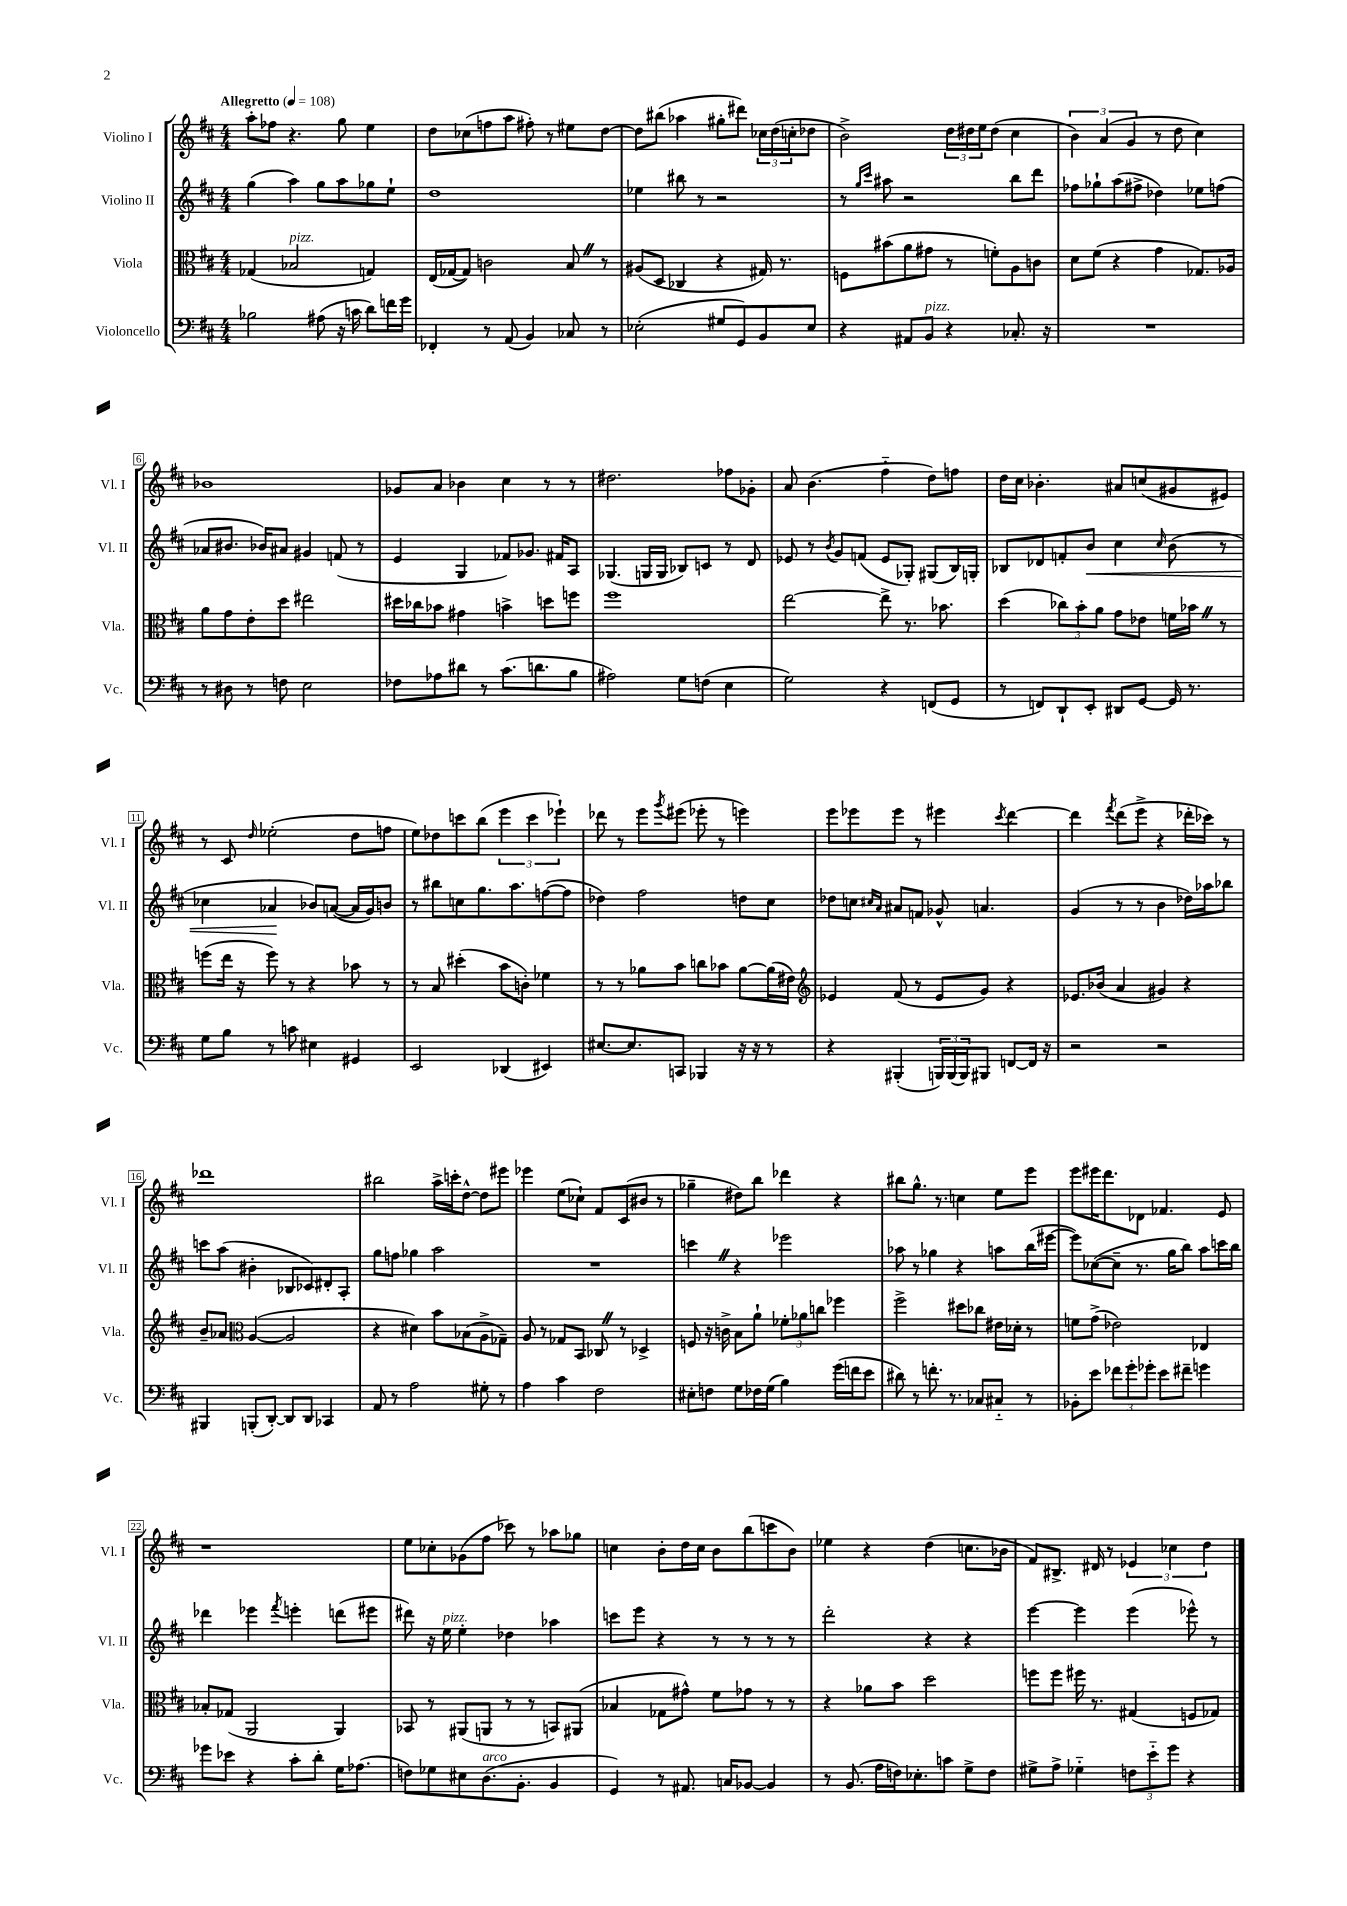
<<
\new StaffGroup <<
\new Staff = "s0" \with { instrumentName = "Violino I" shortInstrumentName = "Vl. I" } {
    \clef treble \key d \major \numericTimeSignature \time 4/4 \tempo "Allegretto" 4 = 108
    a''8-. fes''8 r4. g''8 e''4 |
    d''8 ces''8( f''8 a''8 fis''8-.) r8 eis''8 d''8~ |
    d''8 bis''8( aes''4 gis''8-. dis'''8) \tuplet 3/2 { ces''16 d''16( c''16-. } des''8 |
    b'2->) \tuplet 3/2 { d''16 dis''16 e''16 } dis''8( cis''4 |
    \tuplet 3/2 { b'4) a'4( g'4 } r8 d''8 cis''4) |
    bes'1 |
    ges'8 a'8 bes'4 cis''4 r8 r8 |
    dis''2. fes''8 ges'8-. |
    a'8 b'4.( fis''4-_ d''8) f''8 |
    d''16 cis''16 bes'4.-. ais'8 c''8( gis'8 eis'8) |
    r8 cis'8 \grace { d''16 } ees''2-.( d''8 f''8 |
    e''8) des''8 c'''8 b''8( \tuplet 3/2 { e'''4 c'''4 ees'''4-!) } |
    des'''8 r8 e'''8 \acciaccatura { g'''8 } eis'''8( ees'''8-. r8 e'''4) |
    e'''8 ees'''8 ees'''8 r8 eis'''4 \acciaccatura { cis'''8 } d'''4~ |
    d'''4 \acciaccatura { fis'''8 } d'''8( e'''8-> r4 des'''16-. ces'''16) r8 |
    des'''1 |
    bis''2 a''16-> c'''16-. d''8~-^ d''8 eis'''8 |
    ees'''4 e''8( ces''8-!) fis'8 cis'8( bis'8 r8 |
    ges''4-- dis''8) b''8 des'''4 r4 |
    bis''8 g''8.-^ r8. c''4 e''8 e'''8 |
    e'''8 eis'''16 d'''8. des'8 fes'4. e'8 |
    r1 |
    e''8 ces''8-. ges'8( fis''8 ces'''8) r8 aes''8 ges''8 |
    c''4 b'8-. d''16 c''16 b'8 b''8( c'''8 b'8) |
    ees''4 r4 d''4( c''8. bes'16 |
    fis'8) bis8.-> dis'16 r8 \tuplet 3/2 { ees'4 ces''4 d''4 } \bar "|." |
}
\new Staff = "s1" \with { instrumentName = "Violino II" shortInstrumentName = "Vl. II" } {
    \clef treble \key d \major \numericTimeSignature \time 4/4
    g''4( a''4) g''8 a''8 ges''8 e''8-! |
    d''1 |
    ees''4 bis''8 r8 r2 |
    r8 \grace { g''16 cis'''16 } ais''8 r2 b''8 d'''8 |
    fes''8 ges''8-! a''8( fis''8-> des''4) ees''8 f''8( |
    aes'8 bis'8. bes'16) ais'8 gis'4 f'8( r8 |
    e'4 g4 fes'8) ges'8. fis'16 a8 |
    ges4.( g16 g16 bes8) c'8 r8 d'8 |
    ees'8 r8 \acciaccatura { b'8 } g'8 f'8( ees'8 ges8-.) gis8( b16) g16-. |
    bes8 des'8 f'8-. b'8\< cis''4 \grace { cis''16 } b'8( r8 |
    ces''4 aes'4\! bes'8) a'8~( a'16 g'16) b'8 |
    r8 bis''8 c''8 g''8. a''8. f''8~( f''8 |
    des''4) fis''2 d''8 cis''8 |
    des''8 c''8 \grace { cis''16 a'16 } ais'8 f'8 ges'8-^ a'4. |
    g'4( r8 r8 b'4 des''16) aes''16 bes''8 |
    c'''8 a''8( bis'4-. bes8 ces'8) dis'8-. a8-. |
    g''8 f''8 ges''4 a''2 |
    R1 |
    c'''4 \once \override BreathingSign.text = \markup { \musicglyph "scripts.caesura.straight" } \breathe r4 ees'''2 |
    aes''8 r8 ges''4 r4 a''8 b''16( eis'''16~ |
    eis'''8) ces''8~( ces''8-- r8. g''16 b''8) a''8 c'''16 b''16 |
    des'''4 ees'''4 \acciaccatura { fis'''8 } e'''4-. d'''8( eis'''8 |
    dis'''8) r16 e''16^\markup { \italic "pizz." } e''4-. des''4 aes''4 |
    c'''8 e'''8 r4 r8 r8 r8 r8 |
    d'''2-. r4 r4 |
    e'''4~ e'''4 e'''4( ees'''8-^) r8 \bar "|." |
}
\new Staff = "s2" \with { instrumentName = "Viola" shortInstrumentName = "Vla." } {
    \clef alto \key d \major \numericTimeSignature \time 4/4
    ges4( bes2^\markup { \italic "pizz." } g4) |
    e16( ges16~ ges8) c'2 b8 \once \override BreathingSign.text = \markup { \musicglyph "scripts.caesura.straight" } \breathe r8 |
    ais8( d8 ces4 r4 gis16) r8. |
    f8 bis'8( a'8 gis'8 r8 f'8-.) a8 c'8 |
    d'8 fis'8( r4 g'4 ges8.) aes16 |
    a'8 g'8 e'8-. d''8 eis''2 |
    dis''16 ces''16 bes'8 gis'4 b'4-> d''8 f''8 |
    fis''1 |
    e''2~ e''8-> r8. bes'8. |
    d''4( \tuplet 3/2 { ces''8) b'8-. a'8 } g'8 ees'8 f'16 bes'16 \once \override BreathingSign.text = \markup { \musicglyph "scripts.caesura.straight" } \breathe r8 |
    f''8( e''16 r16 f''8) r8 r4 bes'8 r8 |
    r8 b8 dis''4-.( b'8 c'8-.) fes'4 |
    r8 r8 aes'8 b'8 c''8 bes'8 aes'8~ aes'16( eis'16) |
    \clef treble ees'4 fis'8( r8 ees'8 g'8) r4 |
    ees'8. bes'16( a'4 gis'4) r4 |
    b'8-- aes'8 \clef alto a4~( a2 |
    r4 dis'4) b'8 bes8( a8-> ges8--) |
    a8 r8 ges8 b,8 ces8 \once \override BreathingSign.text = \markup { \musicglyph "scripts.caesura.straight" } \breathe r8 des4-> |
    f8 r16 c'16-> b8 a'8-! \tuplet 3/2 { fes'8-. aes'8 c''8 } fes''4 |
    fis''2-> dis''8 ces''8 eis'16 des'16-. r8 |
    f'8 g'8->( ees'2) ees4 |
    bes8-. ges8( a,2 a,4) |
    bes,8 r8 ais,8( a,8 r8 r8 b,8) ais,8( |
    bes4 ges8 gis'8-^) fis'8 ges'8 r8 r8 |
    r4 aes'8 b'8 d''2 |
    f''8 f''8 fis''16 r8. gis4( f8 ges8) \bar "|." |
}
\new Staff = "s3" \with { instrumentName = "Violoncello" shortInstrumentName = "Vc." } {
    \clef bass \key d \major \numericTimeSignature \time 4/4
    bes2 ais8( r16 c'16 d'8) f'16 g'16 |
    fes,4-. r8 a,8( b,4) ces8 r8 |
    ees2-.( gis8 g,8) b,8 ees8 |
    r4 ais,8 b,8^\markup { \italic "pizz." } r4 ces8.-. r16 |
    R1 |
    r8 dis8 r8 f8 e2 |
    fes8 aes8 dis'8 r8 cis'8.( d'8. b8 |
    ais2) g8 f8( e4 |
    g2) r4 f,8( g,8 |
    r8 f,8) d,8-! e,8-. dis,8 g,8~ g,16 r8. |
    g8 b8 r8 c'8 eis4 gis,4 |
    e,2 des,4( eis,4) |
    eis8.~ eis8. c,8 bes,,4 r16 r16 r8 |
    r4 bis,,4-.( \tuplet 3/2 { b,,16) b,,16( b,,16) } bis,,8 f,8~ f,16 r16 |
    r2 r2 |
    bis,,4 b,,8-.( d,8~-.) d,8 d,8 ces,4 |
    a,8 r8 a2 gis8-. r8 |
    a4 cis'4 fis2 |
    eis8-. f8 g8 fes16 g16( b4) g'16( f'16 e'8 |
    dis'8) r8 f'8.-. r8. ces8 cis8-_ r8 |
    bes,8-. e'8 \tuplet 3/2 { fes'8 g'8-. ges'8-. } e'8 fis'8-- g'4 |
    ges'8 ees'8 r4 cis'8-. d'8-. g16 aes8.( |
    f8) ges8 eis8 d8.^\markup { \italic "arco" }( b,8.-. b,4 |
    g,4) r8 ais,8. c16 bes,8~ bes,4 |
    r8 b,8.( a16 f16) ees8.-. c'8 g8-> f8 |
    gis8-> a8-> ges4-_ \tuplet 3/2 { f8 e'8-_ g'8 } r4 \bar "|." |
}
>>
>>
\layout { \context { \Score \override BarNumber.stencil = #(make-stencil-boxer 0.1 0.3 ly:text-interface::print) } }
